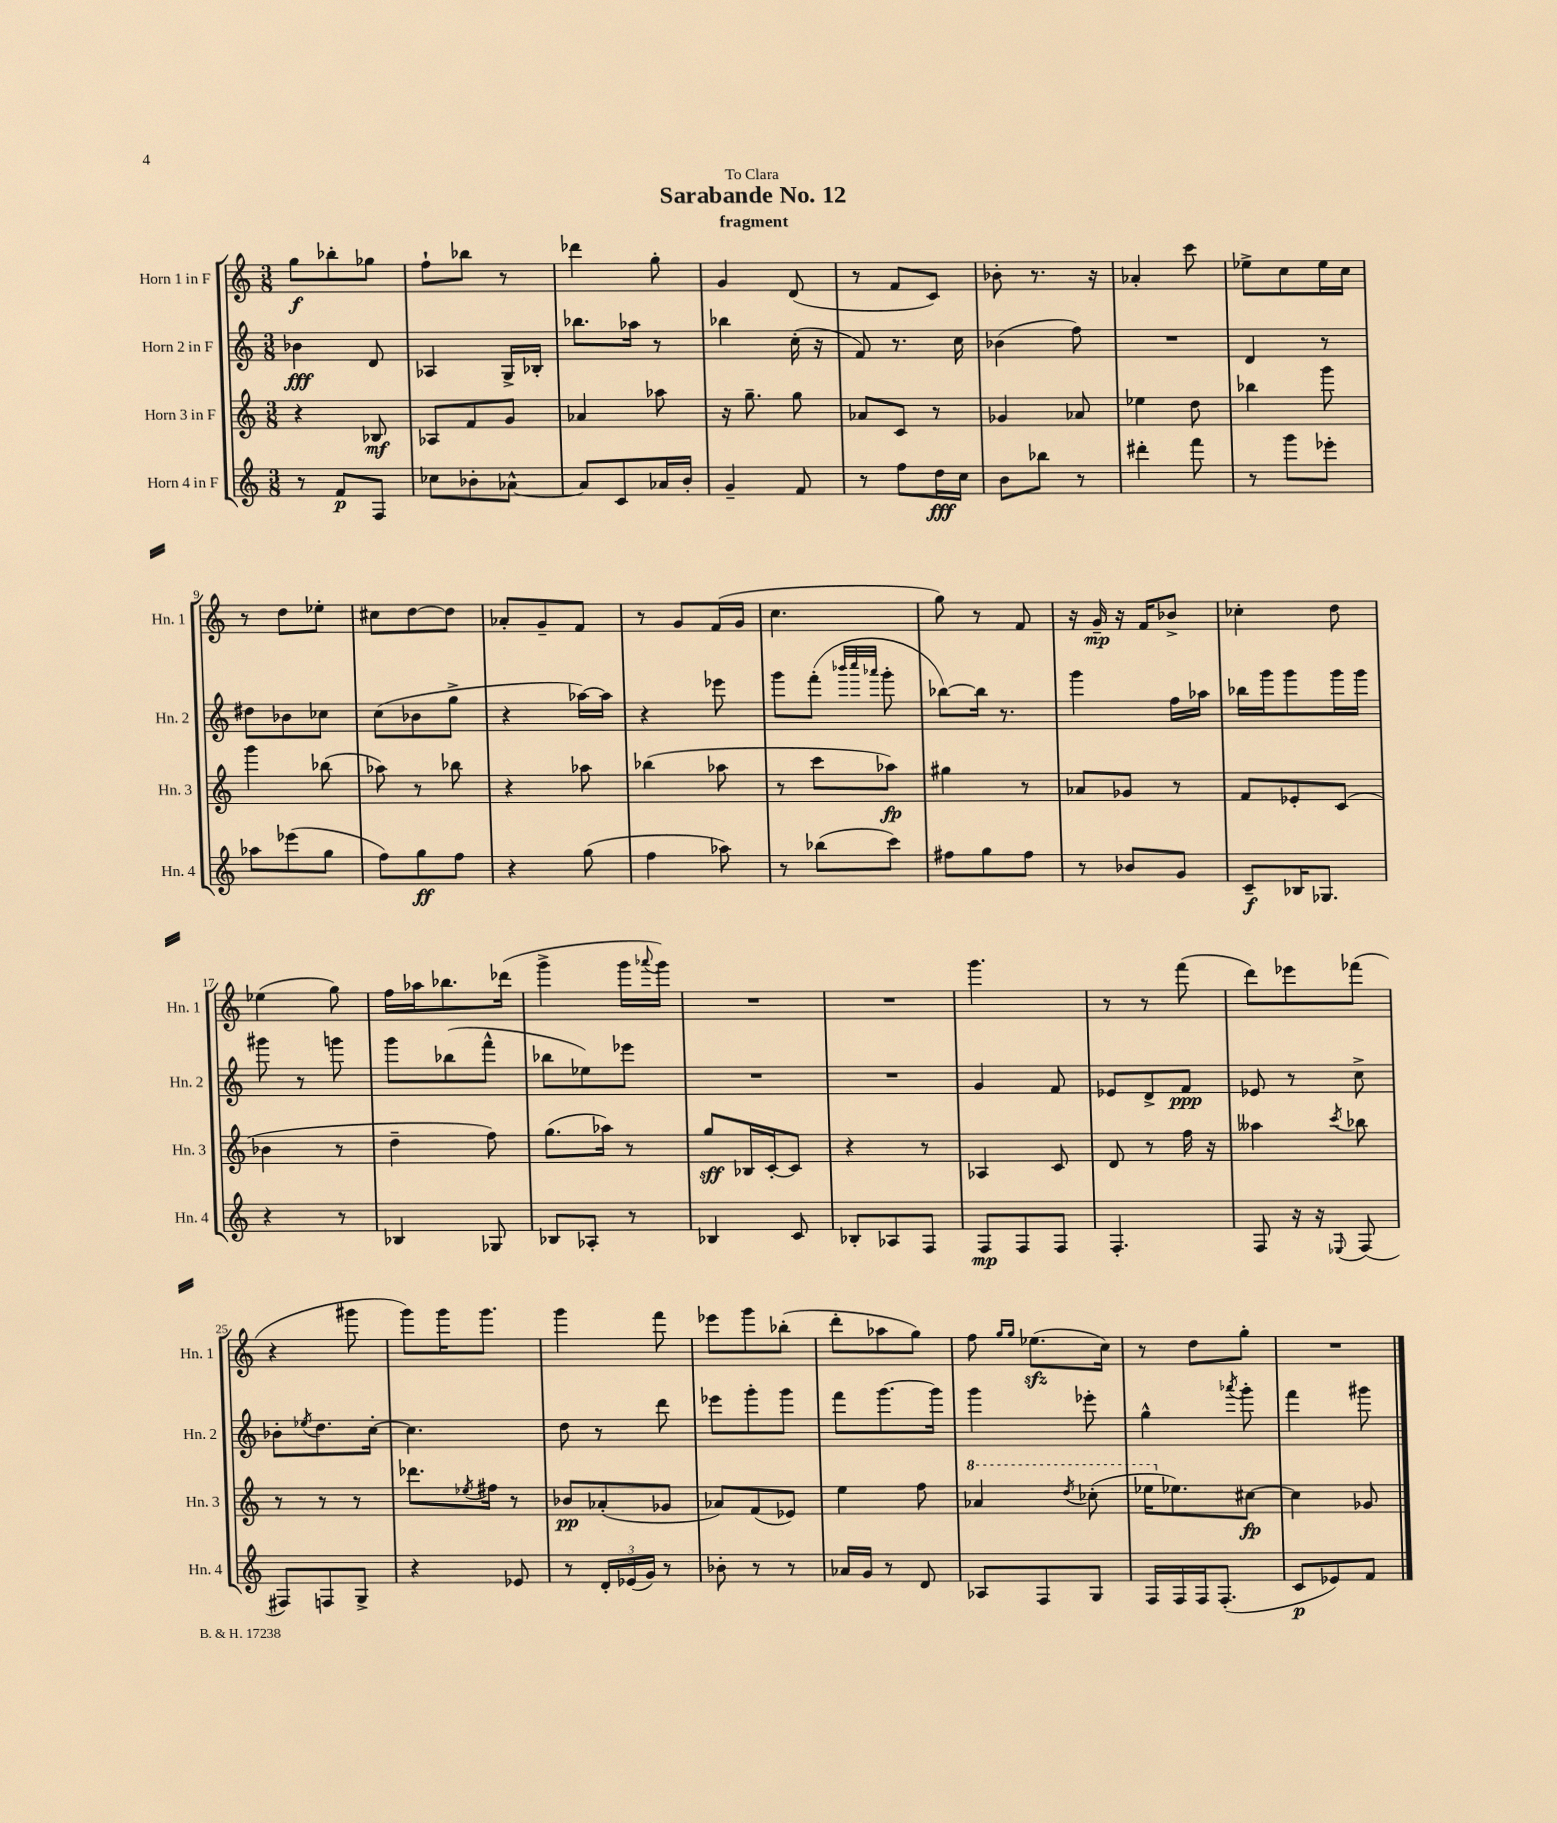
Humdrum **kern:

**kern	**dynam	**kern	**dynam	**kern	**dynam	**kern	**dynam
*part4	*part4	*part3	*part3	*part2	*part2	*part1	*part1
*staff4	*staff4	*staff3	*staff3	*staff2	*staff2	*staff1	*staff1
*I"Horn 4 in F	*	*I"Horn 3 in F	*	*I"Horn 2 in F	*	*I"Horn 1 in F	*
*I'Hn. 4	*	*I'Hn. 3	*	*I'Hn. 2	*	*I'Hn. 1	*
*clefG2	*	*clefG2	*	*clefG2	*	*clefG2	*
*k[]	*	*k[]	*	*k[]	*	*k[]	*
*M3/8	*	*M3/8	*	*M3/8	*	*M3/8	*
=1	=1	=1	=1	=1	=1	=1	=1
8r	.	4r	.	4b-X\	fff	8gg\L	f
8f/L	p	.	.	.	.	8bb-X'\	.
8F/J	.	8B-X/	mf	8d/	.	8gg-X\J	.
=2	=2	=2	=2	=2	=2	=2	=2
8cc-X\L	.	8A-X/L	.	4A-X/	.	8ff`\L	.
8b-X'\	.	8f/	.	.	.	8bb-X\J	.
[8a-X^^\J	.	8g/J	.	16G^/LL	.	8r	.
.	.	.	.	16B-X'/JJ	.	.	.
=3	=3	=3	=3	=3	=3	=3	=3
8a-/L]	.	4a-X/	.	8.bb-X\L	.	4ddd-X\	.
8c/	.	.	.	.	.	.	.
.	.	.	.	16aa-X\Jk	.	.	.
16a-X/L	.	8aa-X\	.	8r	.	8gg'\	.
16b'/JJ	.	.	.	.	.	.	.
=4	=4	=4	=4	=4	=4	=4	=4
4g~/	.	16r	.	4bb-X\	.	4g/	.
.	.	8.gg~\	.	.	.	.	.
8f/	.	8gg\	.	(16cc'\	.	(8d/	.
.	.	.	.	16r	.	.	.
=5	=5	=5	=5	=5	=5	=5	=5
8r	.	8a-X/L	.	8f/)	.	8r	.
8ff\L	.	8c/J	.	8.r	.	8f/L	.
16dd\L	fff	8r	.	.	.	8c/J)	.
16cc\JJ	.	.	.	16cc\	.	.	.
=6	=6	=6	=6	=6	=6	=6	=6
8b\L	.	4g-X/	.	(4b-X\	.	8b-X'\	.
8bb-X\J	.	.	.	.	.	8.r	.
8r	.	8a-X/	.	8ff\)	.	.	.
.	.	.	.	.	.	16r	.
=7	=7	=7	=7	=7	=7	=7	=7
4ddd#X'\	.	4ee-X\	.	4.r	.	4a-X'/	.
8fff\	.	8dd\	.	.	.	8ccc\	.
=8	=8	=8	=8	=8	=8	=8	=8
8r	.	4bb-X\	.	4d/	.	8ee-X^\L	.
8ggg\L	.	.	.	.	.	8cc\	.
8eee-X'\J	.	8ggg\	.	8r	.	16ee-\L	.
.	.	.	.	.	.	16cc\JJ	.
!!LO:LB:g=z
=9	=9	=9	=9	=9	=9	=9	=9
8aa-X\L	.	4ggg\	.	8dd#X\L	.	8r	.
(8eee-X\	.	.	.	8b-X\	.	8dd\L	.
8gg\J	.	(8bb-X\	.	8cc-X\J	.	8ee-X'\J	.
=10	=10	=10	=10	=10	=10	=10	=10
8ff\L)	.	8aa-X\)	.	(8cc\L	.	8cc#X\L	.
8gg\	ff	8r	.	8b-X\	.	[8dd\	.
8ff\J	.	8bb-X\	.	8gg^\J	.	8dd\J]	.
=11	=11	=11	=11	=11	=11	=11	=11
4r	.	4r	.	4r	.	8a-X'/L	.
.	.	.	.	.	.	8g~/	.
(8gg\	.	8aa-X\	.	[16aa-X\LL)	.	8f/J	.
.	.	.	.	16aa-\JJ]	.	.	.
=12	=12	=12	=12	=12	=12	=12	=12
4ff\	.	(4bb-X\	.	4r	.	8r	.
.	.	.	.	.	.	8g/L	.
8aa-X\)	.	8aa-X\	.	8eee-X\	.	(16f/L	.
.	.	.	.	.	.	16g/JJ	.
=13	=13	=13	=13	=13	=13	=13	=13
8r	.	8r	.	8ggg\L	.	4.cc\	.
(8bb-X\L	.	8ccc\L	.	(8fff'\J	.	.	.
.	.	.	.	32qqbbb-X/LLL	.	.	.
.	.	.	.	32qqcccc/	.	.	.
.	.	.	.	32qqaaa-X/JJJ	.	.	.
8ccc\J)	.	8aa-X\J)	fp	8ggg'\	.	.	.
=14	=14	=14	=14	=14	=14	=14	=14
8ff#X\L	.	4gg#X\	.	[8bb-X\L)	.	8gg\)	.
8gg\	.	.	.	16bb-\Jk]	.	8r	.
.	.	.	.	8.r	.	.	.
8ff#\J	.	8r	.	.	.	8f/	.
=15	=15	=15	=15	=15	=15	=15	=15
8r	.	8a-X/L	.	4ggg\	.	16r	.
.	.	.	.	.	.	16g~/	mp
8b-X/L	.	8g-X/J	.	.	.	16r	.
.	.	.	.	.	.	16f/KL	.
8g/J	.	8r	.	16ff\LL	.	8b-X^/J	.
.	.	.	.	16aa-X\JJ	.	.	.
=16	=16	=16	=16	=16	=16	=16	=16
8c~/L	f	8f/L	.	16bb-X\LL	.	4cc-X'\	.
.	.	.	.	16ggg\J	.	.	.
16B-X/K	.	8e-X'/	.	8ggg\	.	.	.
8.G-X/J	.	.	.	.	.	.	.
.	.	(8c/J	.	16ggg\L	.	8dd\	.
.	.	.	.	16ggg\JJ	.	.	.
!!LO:LB:g=z
=17	=17	=17	=17	=17	=17	=17	=17
4r	.	4b-X\	.	8ggg#X\	.	(4ee-X\	.
.	.	.	.	8r	.	.	.
8r	.	8r	.	8gggn\	.	8gg\)	.
=18	=18	=18	=18	=18	=18	=18	=18
4B-X/	.	4dd~\	.	8ggg\L	.	16ff\LL	.
.	.	.	.	.	.	16aa-X\J	.
.	.	.	.	(8bb-X\	.	8.bb-X\	.
8G-X/	.	8ff\)	.	8fff^^\J	.	.	.
.	.	.	.	.	.	(16ddd-X\Jk	.
=19	=19	=19	=19	=19	=19	=19	=19
8B-X/L	.	(8.gg\L	.	8bb-X\L	.	4ggg^\	.
8A-X'/J	.	.	.	8ee-X\)	.	.	.
.	.	16aa-X\Jk)	.	.	.	.	.
8r	.	8r	.	8eee-X\J	.	16ggg\LL	.
.	.	.	.	.	.	8qqaaa-X/	.
.	.	.	.	.	.	16ggg\JJ)	.
=20	=20	=20	=20	=20	=20	=20	=20
4B-X/	.	8gg/L	sff	4.r	.	4.r	.
.	.	16B-X/L	.	.	.	.	.
.	.	[16c'/J	.	.	.	.	.
8c/	.	8c/J]	.	.	.	.	.
=21	=21	=21	=21	=21	=21	=21	=21
8B-X'/L	.	4r	.	4.r	.	4.r	.
8A-X/	.	.	.	.	.	.	.
8F/J	.	8r	.	.	.	.	.
=22	=22	=22	=22	=22	=22	=22	=22
8F/L	mp	4A-X/	.	4g/	.	4.ggg\	.
8F/	.	.	.	.	.	.	.
8F/J	.	8c/	.	8f/	.	.	.
=23	=23	=23	=23	=23	=23	=23	=23
4.F'/	.	8d/	.	8e-X/L	.	8r	.
.	.	8r	.	8d^/	.	8r	.
.	.	16ff\	.	8f/J	ppp	(8fff\	.
.	.	16r	.	.	.	.	.
=24	=24	=24	=24	=24	=24	=24	=24
8F/	.	4aa--X\	.	8e-X/	.	8ddd\L)	.
16r	.	.	.	8r	.	8eee-X\	.
16r	.	.	.	.	.	.	.
8qqE-X/	.	8qccc/	.	.	.	.	.
(8F/	.	8bb-X\	.	8cc^\	.	(8fff-X\J	.
!!LO:LB:g=z
=25	=25	=25	=25	=25	=25	=25	=25
8F#X/L)	.	8r	.	8b-X'\L	.	4r	.
.	.	.	.	8qee-X/	.	.	.
8Fn/	.	8r	.	8.dd\	.	.	.
8G^/J	.	8r	.	.	.	8ggg#X\	.
.	.	.	.	[16cc'\Jk	.	.	.
=26	=26	=26	=26	=26	=26	=26	=26
4r	.	8.ddd-X\L	.	4.cc\]	.	8ggg\L)	.
.	.	.	.	.	.	16ggg\K	.
.	.	8qee-X/	.	.	.	.	.
.	.	16ff#X\Jk	.	.	.	8.ggg\J	.
8e-X/	.	8r	.	.	.	.	.
=27	=27	=27	=27	=27	=27	=27	=27
8r	.	8b-X/L	pp	8dd\	.	4ggg\	.
24d'/LL	.	(8a-X'/	.	8r	.	.	.
(24e-X/	.	.	.	.	.	.	.
24g/JJ)	.	.	.	.	.	.	.
8r	.	8g-X/J	.	8ddd\	.	8fff\	.
=28	=28	=28	=28	=28	=28	=28	=28
8b-X'\	.	8a-X/L)	.	8eee-X\L	.	8eee-X\L	.
8r	.	(8f/	.	8ggg'\	.	8ggg\	.
8r	.	8e-X/J)	.	8ggg\J	.	(8bb-X'\J	.
=29	=29	=29	=29	=29	=29	=29	=29
16a-X/LL	.	4ee\	.	8fff\L	.	8ddd'\L	.
16g/JJ	.	.	.	.	.	.	.
8r	.	.	.	[8.ggg\	.	8aa-X\	.
8d/	.	8ff\	.	.	.	8gg\J)	.
.	.	.	.	16ggg\Jk]	.	.	.
=30	=30	=30	=30	=30	=30	=30	=30
*	*	*8va	*	*	*	*	*
8A-X/L	.	4aa-X/	.	4ggg\	.	8ff\	.
.	.	.	.	.	.	16qqgg/LL	.
.	.	.	.	.	.	16qqgg/JJ	.
8F/	.	.	.	.	.	(8.ee-Xzz\L	.
.	.	8qddd/	.	.	.	.	.
8G/J	.	(8ccc-X'\	.	8eee-X'\	.	.	.
.	.	.	.	.	.	16cc\Jk)	.
=31	=31	=31	=31	=31	=31	=31	=31
16F/LL	.	16eee-X\KL	.	4gg^^\	.	8r	.
*	*	*X8va	*	*	*	*	*
16F/	.	8.ee-X\)	.	.	.	.	.
16F/J	.	.	.	.	.	8dd\L	.
(8.F'/J	.	.	.	.	.	.	.
.	.	.	.	8qaaa-X/	.	.	.
.	.	[8cc#X\J	fp	8ggg'\	.	8gg'\J	.
=32	=32	=32	=32	=32	=32	=32	=32
8c/L	p	4cc#\]	.	4fff\	.	4.r	.
8e-X/)	.	.	.	.	.	.	.
8f/J	.	8g-X/	.	8ggg#X\	.	.	.
==	==	==	==	==	==	==	==
*-	*-	*-	*-	*-	*-	*-	*-
